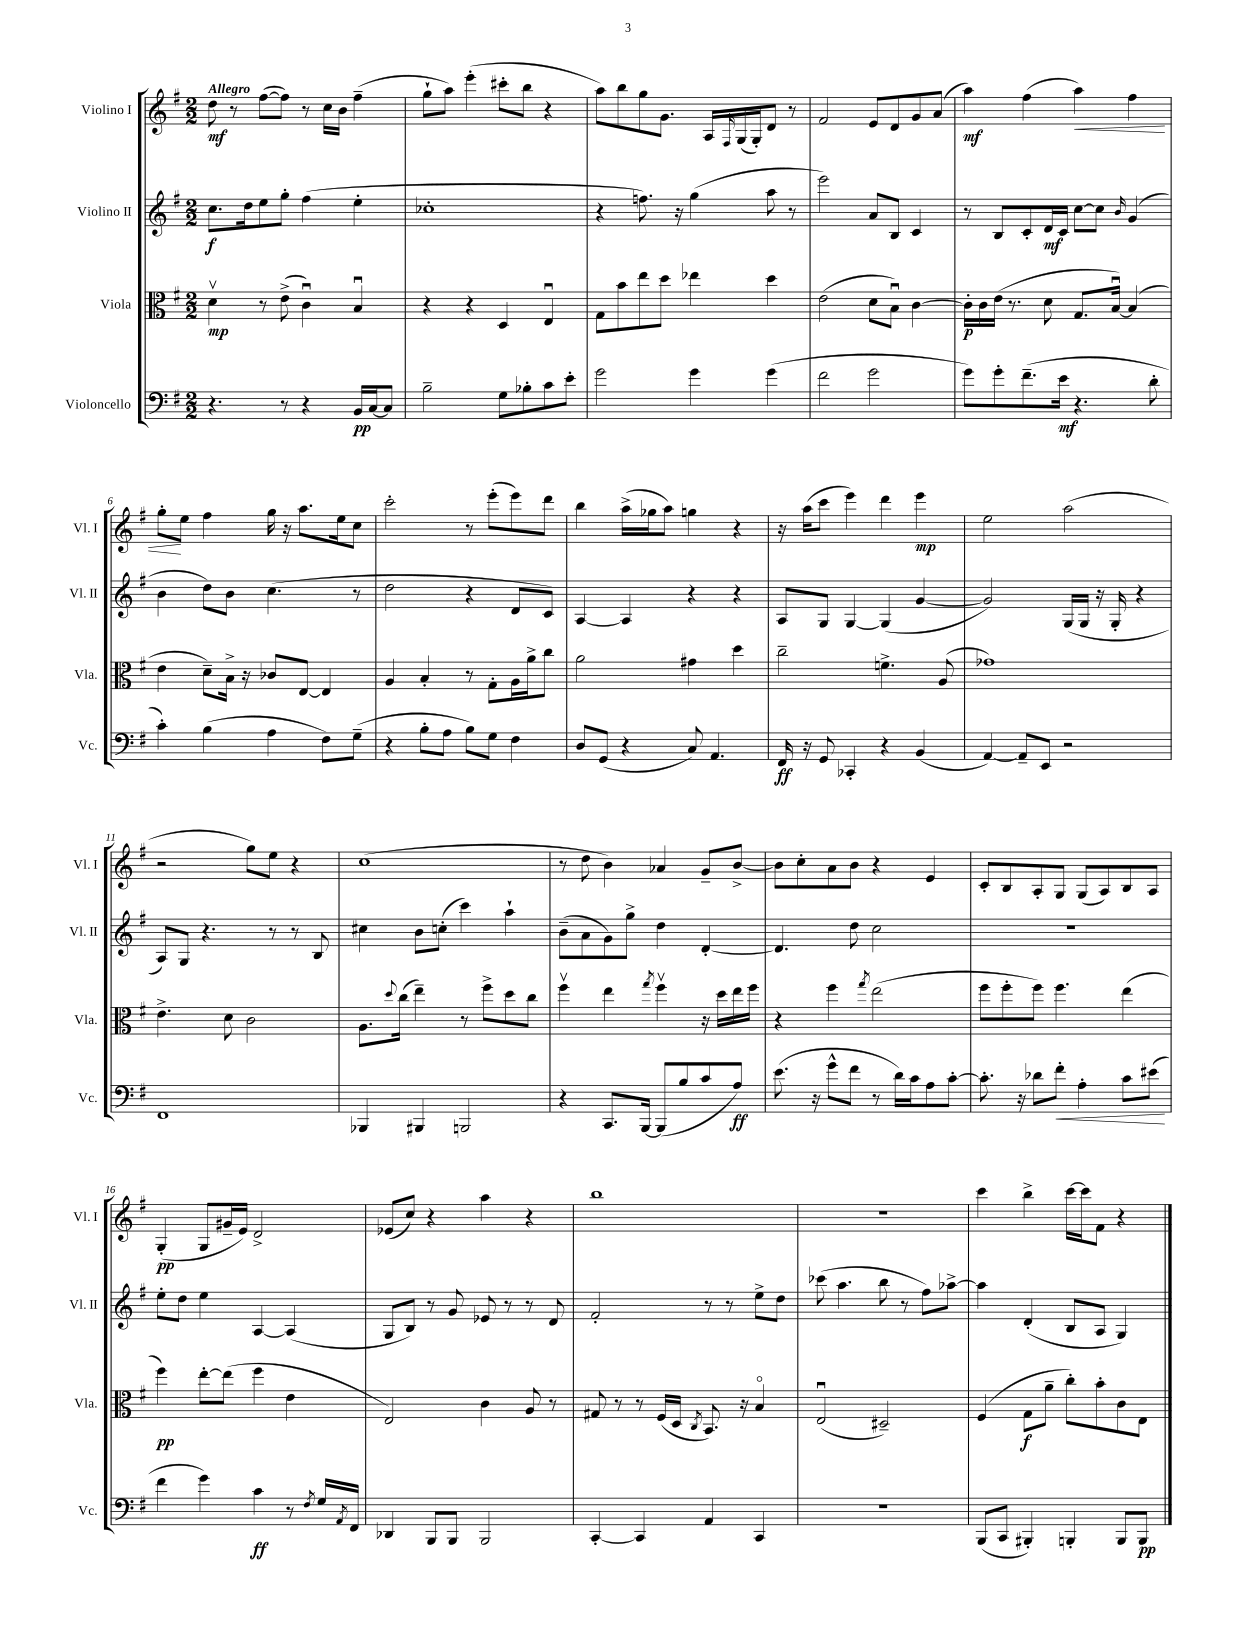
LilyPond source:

<<
\new StaffGroup <<
\new Staff = "s0" \with { instrumentName = "Violino I" shortInstrumentName = "Vl. I" } {
    \clef treble \key g \major \numericTimeSignature \time 2/2 \tempo "Allegro"
    d''8\mf r8 fis''8~( fis''8) r8 c''16 b'16 fis''4--( |
    g''8-! a''8) e'''4-.( cis'''8-. b''8 r4 |
    a''8) b''8 g''8 g'8. a16 \grace { fis16 } g16( g16-.) d'8 r8 |
    fis'2 e'8 d'8 g'8 a'8( |
    a''4\mf) fis''4( a''4\<) fis''4 |
    g''8-.\! e''8 fis''4 g''16 r16 a''8. e''16 c''8 |
    c'''2-. r8 e'''8-.( e'''8) d'''8 |
    b''4 a''16->( ges''16 a''8) g''4 r4 |
    r16 a''16( c'''8 e'''4) d'''4 e'''4\mp |
    e''2 a''2( |
    r2 g''8) e''8 r4 |
    c''1( |
    r8 d''8 b'4) aes'4 g'8-- b'8~-> |
    b'8 c''8-. a'8 b'8 r4 e'4 |
    c'8-. b8 a8-. g8 g8( a8) b8 a8 |
    g4-.\pp( g8 gis'16-- e'16) d'2-> |
    ees'8( c''8) r4 a''4 r4 |
    b''1 |
    R1 |
    c'''4 b''4-> c'''16~ c'''16 fis'8 r4 \bar "|." |
}
\new Staff = "s1" \with { instrumentName = "Violino II" shortInstrumentName = "Vl. II" } {
    \clef treble \key g \major \numericTimeSignature \time 2/2
    c''8.\f d''16 e''8 g''8-. fis''4( e''4-. |
    ces''1-. |
    r4 f''8.) r16 g''4( a''8 r8 |
    e'''2) a'8 b8 c'4 |
    r8 b8 c'8-. d'16\mf c'16 c''8~ c''8 \grace { b'16 } g'4( |
    b'4 d''8) b'8 c''4.( r8 |
    d''2 r4 d'8 c'8) |
    a4~ a4 r4 r4 |
    a8 g8 g4~ g4( g'4~ |
    g'2) g16( g16 r16 g16-. r4 |
    a8) g8 r4. r8 r8 b8 |
    cis''4 b'8 c''8-.( c'''4) a''4-! |
    b'8--( a'8 g'8) g''8-> d''4 d'4~-. |
    d'4. d''8 c''2 |
    r1 |
    e''8-. d''8 e''4 a4~ a4( |
    g8 b8) r8 g'8 ees'8 r8 r8 d'8 |
    fis'2-. r8 r8 e''8-> d''8 |
    ces'''8( a''4. b''8 r8 fis''8) aes''8~-> |
    aes''4 d'4-.( b8 a8 g4) \bar "|." |
}
\new Staff = "s2" \with { instrumentName = "Viola" shortInstrumentName = "Vla." } {
    \clef alto \key g \major \numericTimeSignature \time 2/2
    d'4\upbow\mp r8 e'8->( c'4\downbow) b4\downbow |
    r4 r4 d4 e4\downbow |
    g8 b'8 e''8 d''8 ees''4 d''4 |
    e'2( d'8 b8\downbow) c'4~ |
    c'16-.\p c'16 e'16( r8. d'8 g8. b16~\downbow) b4( |
    e'4 d'8--) b16-> r16 ces'8 e8~ e4 |
    a4 b4-. r8 g8-. a16 a'16-> c''8 |
    a'2 gis'4 d''4 |
    c''2-- f'4.-> a8( |
    ges'1) |
    e'4.-> d'8 c'2 |
    a8. \appoggiatura { d''8 } c''16( e''4--) r8 fis''8-> d''8 c''8 |
    fis''4\upbow e''4 \acciaccatura { g''8 } fis''4\upbow r16 d''16 e''16 fis''16 |
    r4 fis''4 \acciaccatura { g''8 } e''2( |
    fis''8 fis''8-. fis''8) fis''4. e''4( |
    fis''4\pp) e''8~-. e''8( fis''4 e'4 |
    e2) c'4 a8 r8 |
    gis8 r8 r8 fis16( d16 \acciaccatura { c8 } b,8.) r16 b4\flageolet |
    e2\downbow( dis2--) |
    fis4( g8\f a'8-- c''8-.) b'8-. c'8 e8 \bar "|." |
}
\new Staff = "s3" \with { instrumentName = "Violoncello" shortInstrumentName = "Vc." } {
    \clef bass \key g \major \numericTimeSignature \time 2/2
    r4. r8 r4 b,16\pp c16~ c8 |
    b2-- g8 bes8-. c'8 e'8-. |
    g'2 g'4 g'4( |
    fis'2 g'2 |
    g'8) g'8-. fis'8.--( e'16\mf r4. d'8-. |
    c'4-.) b4( a4 fis8) g8--( |
    r4 b8-. a8 b8) g8 fis4 |
    d8 g,8( r4 c8) a,4. |
    fis,16\ff r16 g,8 ces,4-. r4 b,4( |
    a,4~) a,8-- e,8 r2 |
    fis,1 |
    bes,,4 bis,,4 b,,2 |
    r4 c,8. b,,16~ b,,8( b8 c'8 a8\ff) |
    e'8.( r16 g'8-^ fis'8 r8 d'16) c'16 a8 c'8~-. |
    c'8.-. r16 des'8 fis'8-.\< a4-. c'8 eis'8\!( |
    fis'4 g'4) c'4\ff r8 \acciaccatura { fis8 } g16 \acciaccatura { a,8 } fis,16 |
    des,4 b,,8 b,,8 b,,2 |
    c,4~-. c,4 a,4 c,4 |
    R1 |
    b,,8( c,8 bis,,4-.) b,,4-. b,,8 b,,8\pp \bar "|." |
}
>>
>>
